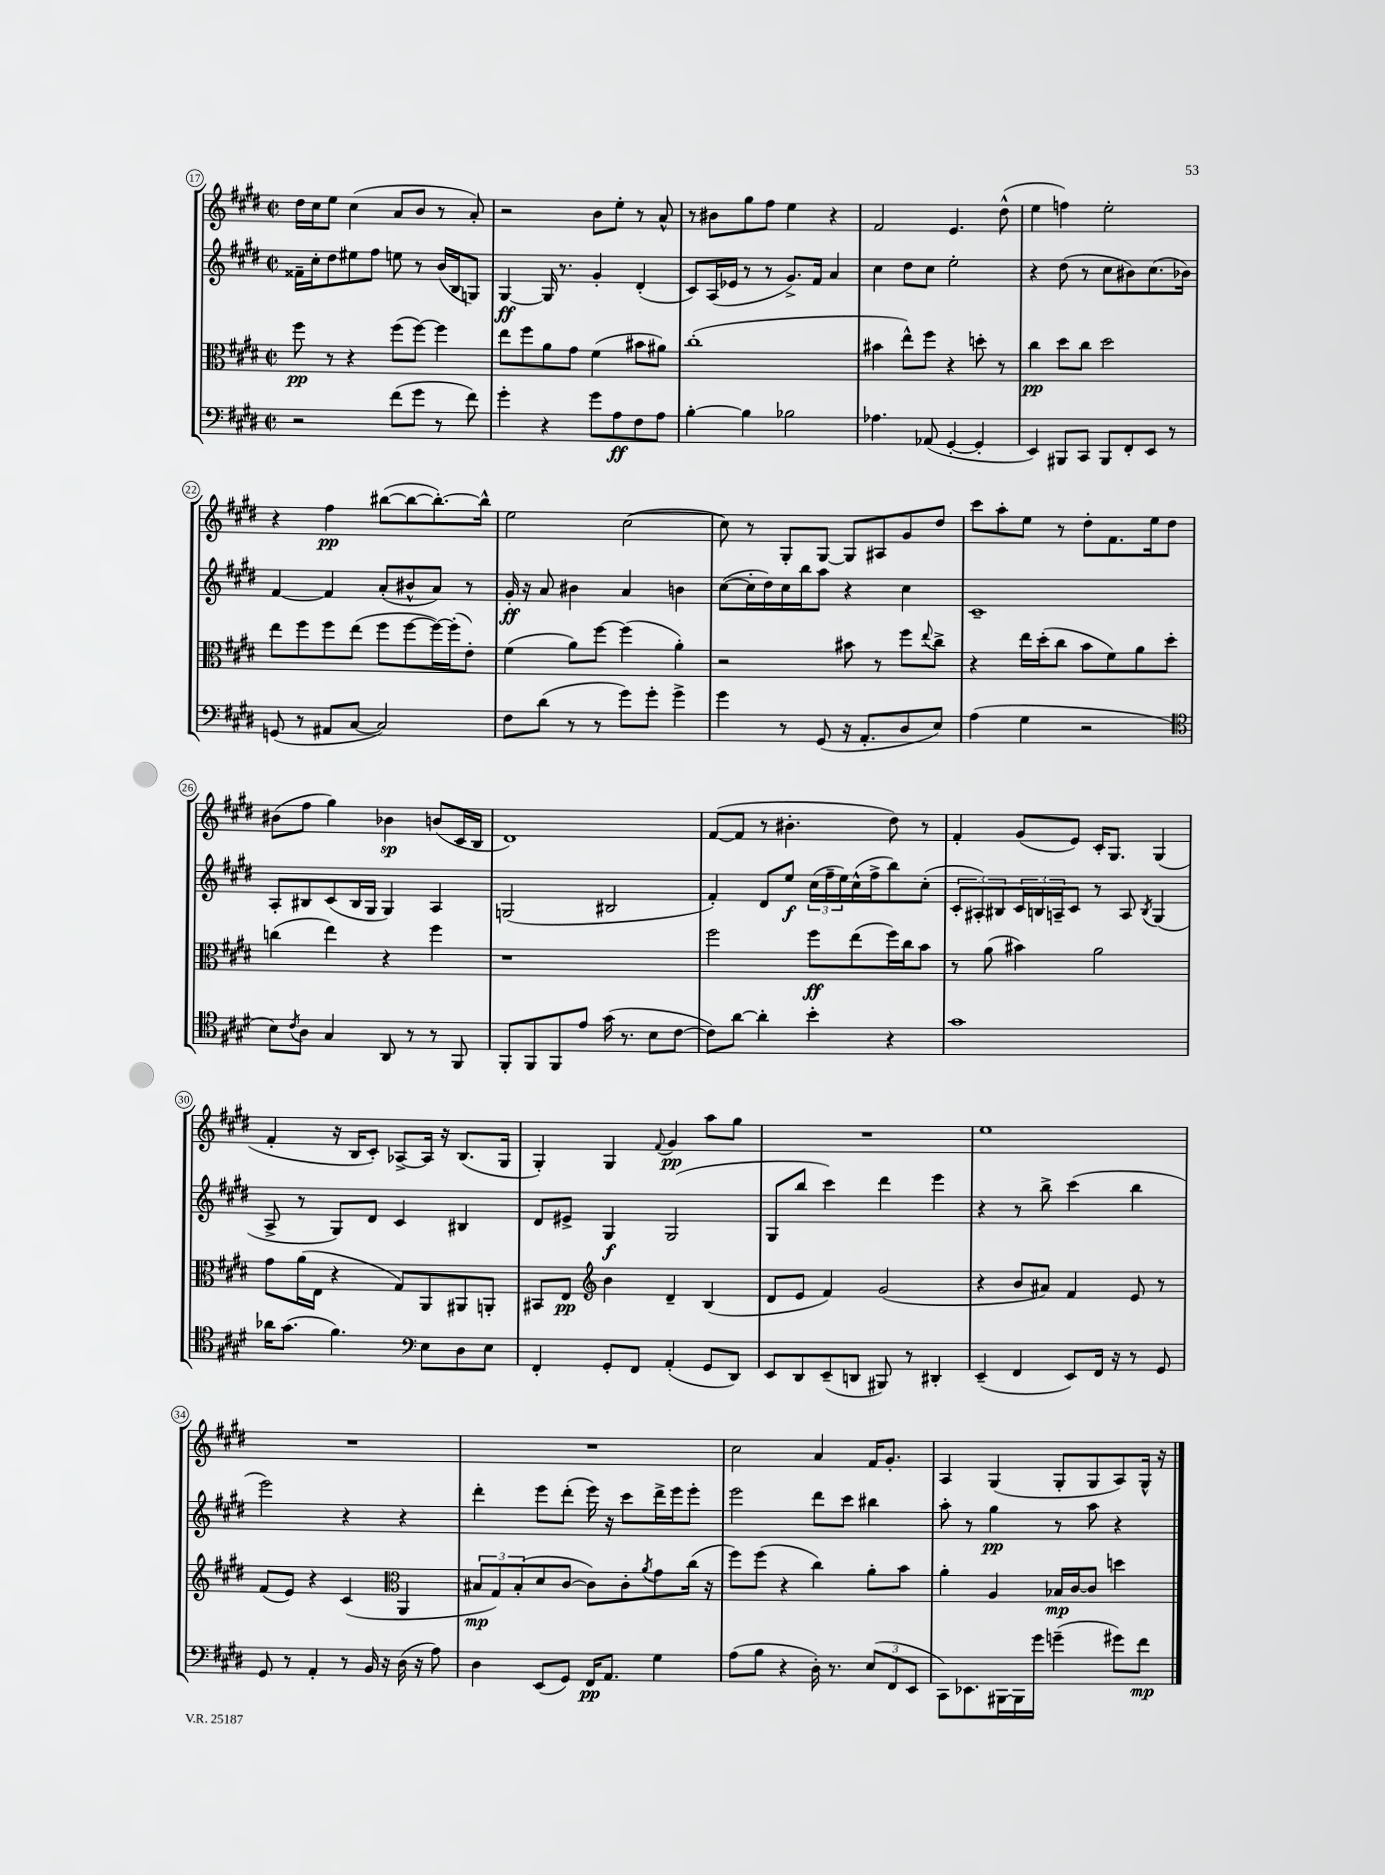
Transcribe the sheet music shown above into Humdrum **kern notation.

**kern	**dynam	**kern	**dynam	**kern	**dynam	**kern	**dynam
*part4	*part4	*part3	*part3	*part2	*part2	*part1	*part1
*staff4	*staff4	*staff3	*staff3	*staff2	*staff2	*staff1	*staff1
*clefF4	*	*clefC3	*	*clefG2	*	*clefG2	*
*k[f#c#g#d#]	*	*k[f#c#g#d#]	*	*k[f#c#g#d#]	*	*k[f#c#g#d#]	*
*M2/2	*	*M2/2	*	*M2/2	*	*M2/2	*
*met(c|)	*	*met(c|)	*	*met(c|)	*	*met(c|)	*
=17	=17	=17	=17	=17	=17	=17	=17
2r	.	8ff#\	pp	16f##X~\LL	.	16dd#\LL	.
.	.	.	.	16cc#'\J	.	16cc#\J	.
.	.	8r	.	8dd#\	.	8ee\J	.
.	.	4r	.	8ee#X\	.	(4cc#\	.
.	.	.	.	8ff#\J	.	.	.
(8f#\L	.	(8ff#\L	.	8een\	.	8a/L	.
8g#\J	.	[8ff#\J)	.	8r	.	8b/J	.
8r	.	4ff#\]	.	(16b/LL	.	8r	.
.	.	.	.	16B/J	.	.	.
8f#\)	.	.	.	8Gn/J)	.	8a'/)	.
=18	=18	=18	=18	=18	=18	=18	=18
4g#'\	.	8ee\L	.	[4G#/	ff	2r	.
.	.	8ff#\	.	.	.	.	.
4r	.	8a\	.	16G#/]	.	.	.
.	.	.	.	8.r	.	.	.
.	.	8g#\J	.	.	.	.	.
8g#\L	.	(4f#\	.	4g#'/	.	8b\L	.
8A\	ff	.	.	.	.	8ee'\J	.
8F#\	.	8b#X\L	.	(4d#'/	.	8r	.
8A\J	.	8a#X\J)	.	.	.	8a^^/	.
=19	=19	=19	=19	=19	=19	=19	=19
[4B'\	.	(1cc#'	.	8c#/L)	.	8r	.
.	.	.	.	(16A/L	.	8b#X\L	.
.	.	.	.	16e-X/JJ	.	.	.
4B\]	.	.	.	8r	.	8gg#\	.
.	.	.	.	8r	.	8ff#\J	.
2B-X\	.	.	.	8.g#^/L)	.	4ee\	.
.	.	.	.	16f#/Jk	.	.	.
.	.	.	.	4a/	.	4r	.
=20	=20	=20	=20	=20	=20	=20	=20
4.A-X\	.	4b#X\	.	4cc#\	.	2f#/	.
.	.	8ee^^\L)	.	8dd#\L	.	.	.
(8AA-X/	.	8ff#\J	.	8cc#\J	.	.	.
[4GG#'/	.	4r	.	2ee'\	.	4.e/	.
4GG#'/]	.	8ddn'\	.	.	.	.	.
.	.	8r	.	.	.	(8dd#^^\	.
=21	=21	=21	=21	=21	=21	=21	=21
4EE/)	.	4cc#\	pp	4r	.	4ee\	.
8BBB#X/L	.	8dd#\L	.	(8dd#\	.	4ffn\)	.
8CC#/J	.	8cc#\J	.	8r	.	.	.
8BBB#/L	.	2dd#\	.	8cc#\L	.	2ee'\	.
8FF#'/	.	.	.	8b#X\)	.	.	.
8EE/J	.	.	.	(8.cc#\	.	.	.
8r	.	.	.	.	.	.	.
.	.	.	.	16b-X\Jk)	.	.	.
!!LO:LB:g=z
=22	=22	=22	=22	=22	=22	=22	=22
(8GGn/	.	8ee\L	.	[4f#/	.	4r	.
8r	.	8ff#\	.	.	.	.	.
8AA#X/L	.	8ff#\	.	4f#/]	.	4ff#\	pp
[8C#/J	.	(8ee\J	.	.	.	.	.
2C#/])	.	8ff#\L	.	(8a'/L	.	([8bb#X\L	.
.	.	[8ff#\	.	8b#X^^/	.	8bb#\_	.
.	.	16ff#\L_)	.	8a/J)	.	8.bb#'\_)	.
.	.	(16ff#'\J]	.	.	.	.	.
.	.	8e'\J)	.	8r	.	.	.
.	.	.	.	.	.	16bb#^^\Jk]	.
=23	=23	=23	=23	=23	=23	=23	=23
8F#\L	.	(4f#\	.	16g#'/	ff	2ee\	.
.	.	.	.	16r	.	.	.
(8d#\J	.	.	.	8a/	.	.	.
8r	.	8a\L)	.	4b#X\	.	.	.
8r	.	[8ff#\J	.	.	.	.	.
8g#\L)	.	(4ff#\]	.	4a/	.	([2cc#\	.
8g#'\J	.	.	.	.	.	.	.
4g#^\	.	4a'\)	.	4bn\	.	.	.
=24	=24	=24	=24	=24	=24	=24	=24
4g#\	.	2r	.	([8cc#\L	.	8cc#\])	.
.	.	.	.	16cc#'\L]	.	8r	.
.	.	.	.	16dd#\)	.	.	.
8r	.	.	.	16cc#\	.	8G#'/L	.
.	.	.	.	16bb\J	.	.	.
(8GG#/	.	.	.	8aa\J	.	[8G#/J	.
16r	.	8b#X\	.	4r	.	8G#/L]	.
8.AA'/L	.	.	.	.	.	.	.
.	.	8r	.	.	.	8A#X/	.
8D#/	.	8ff#\L	.	4cc#\	.	8g#/	.
.	.	8qqee/	.	.	.	.	.
8E/J)	.	8cc#^\J	.	.	.	8dd#/J	.
=25	=25	=25	=25	=25	=25	=25	=25
(4A\	.	4r	.	1c#~	.	8ccc#\L	.
.	.	.	.	.	.	8aa'\	.
4G#\	.	16ee\LL	.	.	.	8ee\J	.
.	.	(16dd#'\J	.	.	.	.	.
.	.	8cc#\J	.	.	.	8r	.
2r	.	8b\L	.	.	.	8dd#'\L	.
.	.	8f#\)	.	.	.	8.f#\	.
.	.	8a\	.	.	.	.	.
.	.	.	.	.	.	16ee\k	.
.	.	8dd#'\J	.	.	.	8dd#\J	.
!!LO:LB:g=z
=26	=26	=26	=26	=26	=26	=26	=26
*clefC4	*	*	*	*	*	*	*
8B\L)	.	(4ccn\	.	8A'/L	.	(8b#X\L	.
8qc#/	.	.	.	.	.	.	.
8A\J	.	.	.	8B#X/	.	8ff#\J	.
4G#/	.	4ee\)	.	(8c#/	.	4gg#\)	.
.	.	.	.	16B#/L	.	.	.
.	.	.	.	16G#/JJ	.	.	.
8AA/	.	4r	.	4G#/)	.	4b-X\	sp
8r	.	.	.	.	.	.	.
8r	.	4ff#\	.	4A/	.	(8bn/L	.
8FF#/	.	.	.	.	.	16c#/L	.
.	.	.	.	.	.	16B/JJ	.
=27	=27	=27	=27	=27	=27	=27	=27
8FF#'/L	.	1r	.	(2Gn/	.	1d#)	.
8FF#/	.	.	.	.	.	.	.
8FF#/	.	.	.	.	.	.	.
8e/J	.	.	.	.	.	.	.
(16g#\	.	.	.	2B#X/	.	.	.
8.r	.	.	.	.	.	.	.
8B\L	.	.	.	.	.	.	.
[8c#\J	.	.	.	.	.	.	.
=28	=28	=28	=28	=28	=28	=28	=28
8c#\L])	.	2ff#\	.	4f#'/)	.	([8f#/L	.
[8a\J	.	.	.	.	.	8f#/J]	.
4a'\]	.	.	.	8d#/L	.	8r	.
.	.	.	.	8ee/J	f	4.b#X'\	.
4b'\	.	8ff#\L	ff	(24cc#\LL	.	.	.
.	.	.	.	24ff#~\	.	.	.
.	.	.	.	24ee\)	.	.	.
.	.	(8ee\	.	(16cc#^^\	.	.	.
.	.	.	.	16ff#^\J	.	.	.
4r	.	16ff#\L)	.	8bb\)	.	8dd#\)	.
.	.	16cc#\J	.	.	.	.	.
.	.	8b\J	.	(8cc#'\J	.	8r	.
=29	=29	=29	=29	=29	=29	=29	=29
1g#	.	8r	.	12c#'/L	.	4f#'/	.
.	.	.	.	12A#X'/)	.	.	.
.	.	(8a\	.	.	.	.	.
.	.	.	.	12B#X/	.	.	.
.	.	4b#X\)	.	24c#/L	.	(8g#/L	.
.	.	.	.	24Bn/	.	.	.
.	.	.	.	24An~/J	.	.	.
.	.	.	.	8c#/J	.	8e/J)	.
.	.	2a\	.	8r	.	16c#'/KL	.
.	.	.	.	.	.	8.G#/J	.
.	.	.	.	8A/	.	.	.
.	.	.	.	8qB/	.	.	.
.	.	.	.	(4G#/	.	(4G#/	.
!!LO:LB:g=z
=30	=30	=30	=30	=30	=30	=30	=30
16a-X\KL	.	8g#\L	.	8A^/	.	4f#'/	.
(8.g#\J	.	.	.	.	.	.	.
.	.	(16a\L	.	8r	.	.	.
.	.	16E\JJ	.	.	.	.	.
4.f#\)	.	4r	.	8G#/L)	.	16r	.
.	.	.	.	.	.	16B/KL	.
.	.	.	.	8d#/J	.	8c#'/J)	.
.	.	8G#/L)	.	4c#/	.	[8A-X^/L	.
*clefF4	*	*	*	*	*	*	*
8E\L	.	8AA/	.	.	.	16A-/Jk]	.
.	.	.	.	.	.	16r	.
8D#\	.	8AA#X/	.	4B#X/	.	(8.B/L	.
8E\J	.	8AAn'/J	.	.	.	.	.
.	.	.	.	.	.	16G#/Jk	.
=31	=31	=31	=31	=31	=31	=31	=31
4FF#'/	.	8BB#X/L	.	8d#/L	.	4G#'/)	.
.	.	8E/J	pp	8e#X^/J	.	.	.
*	*	*clefG2	*	*	*	*	*
8GG#'/L	.	4b\	.	4G#/	f	4G#/	.
8FF#/J	.	.	.	.	.	.	.
.	.	.	.	.	.	8qqf#/	.
(4AA'/	.	4d#~/	.	(2G#/	.	4g#/	pp
8GG#/L	.	(4B/	.	.	.	8aa\L	.
8DD#/J)	.	.	.	.	.	8gg#\J	.
=32	=32	=32	=32	=32	=32	=32	=32
8EE/L	.	8d#/L	.	8G#/L	.	1r	.
8DD#/	.	8e/J	.	8bb/J	.	.	.
(8EE~/	.	4f#/)	.	4ccc#\)	.	.	.
8DDn/J	.	.	.	.	.	.	.
8BBB#X/)	.	(2g#/	.	4ddd#\	.	.	.
8r	.	.	.	.	.	.	.
4DD#X'/	.	.	.	4eee\	.	.	.
=33	=33	=33	=33	=33	=33	=33	=33
(4EE~/	.	4r	.	4r	.	1ee	.
4FF#/	.	8b/L	.	8r	.	.	.
.	.	8a#X/J)	.	8bb^\	.	.	.
8EE/L)	.	4f#/	.	(4ccc#\	.	.	.
16FF#/Jk	.	.	.	.	.	.	.
16r	.	.	.	.	.	.	.
8r	.	8e/	.	4bb\	.	.	.
8GG#/	.	8r	.	.	.	.	.
!!LO:LB:g=z
=34	=34	=34	=34	=34	=34	=34	=34
8GG#/	.	(8f#/L	.	2eee\)	.	1r	.
8r	.	8e/J)	.	.	.	.	.
4AA'/	.	4r	.	.	.	.	.
8r	.	(4c#/	.	4r	.	.	.
16BB/	.	.	.	.	.	.	.
16r	.	.	.	.	.	.	.
*	*	*clefC3	*	*	*	*	*
(16D#\	.	4AA/	.	4r	.	.	.
16r	.	.	.	.	.	.	.
8A\)	.	.	.	.	.	.	.
=35	=35	=35	=35	=35	=35	=35	=35
4D#\	.	12B#X/L	mp	4ddd#'\	.	1r	.
.	.	12G#/)	.	.	.	.	.
.	.	(12B#'/	.	.	.	.	.
(8EE/L	.	8d#/	.	8eee\L	.	.	.
8GG#/J)	.	[8c#/J	.	(8ddd#'\J	.	.	.
16FF#/KL	pp	8c#\L])	.	16eee\)	.	.	.
8.AA/J	.	.	.	16r	.	.	.
.	.	8c#'\	.	8ccc#\L	.	.	.
.	.	8qa/	.	.	.	.	.
4G#\	.	8g#\	.	16ddd#^\L	.	.	.
.	.	.	.	16eee\J	.	.	.
.	.	(16cc#\Jk	.	8eee'\J	.	.	.
.	.	16r	.	.	.	.	.
=36	=36	=36	=36	=36	=36	=36	=36
(8A\L	.	8ff#\L)	.	2eee\	.	2cc#\	.
8B\J	.	(8ff#\J	.	.	.	.	.
4r	.	4r	.	.	.	.	.
16D#'\)	.	4cc#\)	.	8ddd#\L	.	4a/	.
8.r	.	.	.	.	.	.	.
.	.	.	.	8ccc#\J	.	.	.
(12E/L	.	8a'\L	.	4bb#X\	.	16f#/KL	.
.	.	.	.	.	.	8.g#'/J	.
12FF#/	.	.	.	.	.	.	.
.	.	8b\J	.	.	.	.	.
12EE/J	.	.	.	.	.	.	.
=37	=37	=37	=37	=37	=37	=37	=37
8CC#\L)	.	4a'\	.	8aa'\	.	4A/	.
8.EE-X\	.	.	.	8r	.	.	.
.	.	4A/	.	4gg#\	pp	(4G#/	.
[16BBB#X\L	.	.	.	.	.	.	.
16BBB#\]	.	.	.	.	.	.	.
16g#\JJ	.	.	.	.	.	.	.
(4gn~\	.	16B-X/LL	mp	8r	.	8G#'/L	.
.	.	[16c#/J	.	.	.	.	.
.	.	8c#/J]	.	8aa\	.	8G#/	.
8g#X\L)	.	4ddn\	.	4r	.	8A/)	.
8f#\J	mp	.	.	.	.	16G#^^/Jk	.
.	.	.	.	.	.	16r	.
==	==	==	==	==	==	==	==
*-	*-	*-	*-	*-	*-	*-	*-
